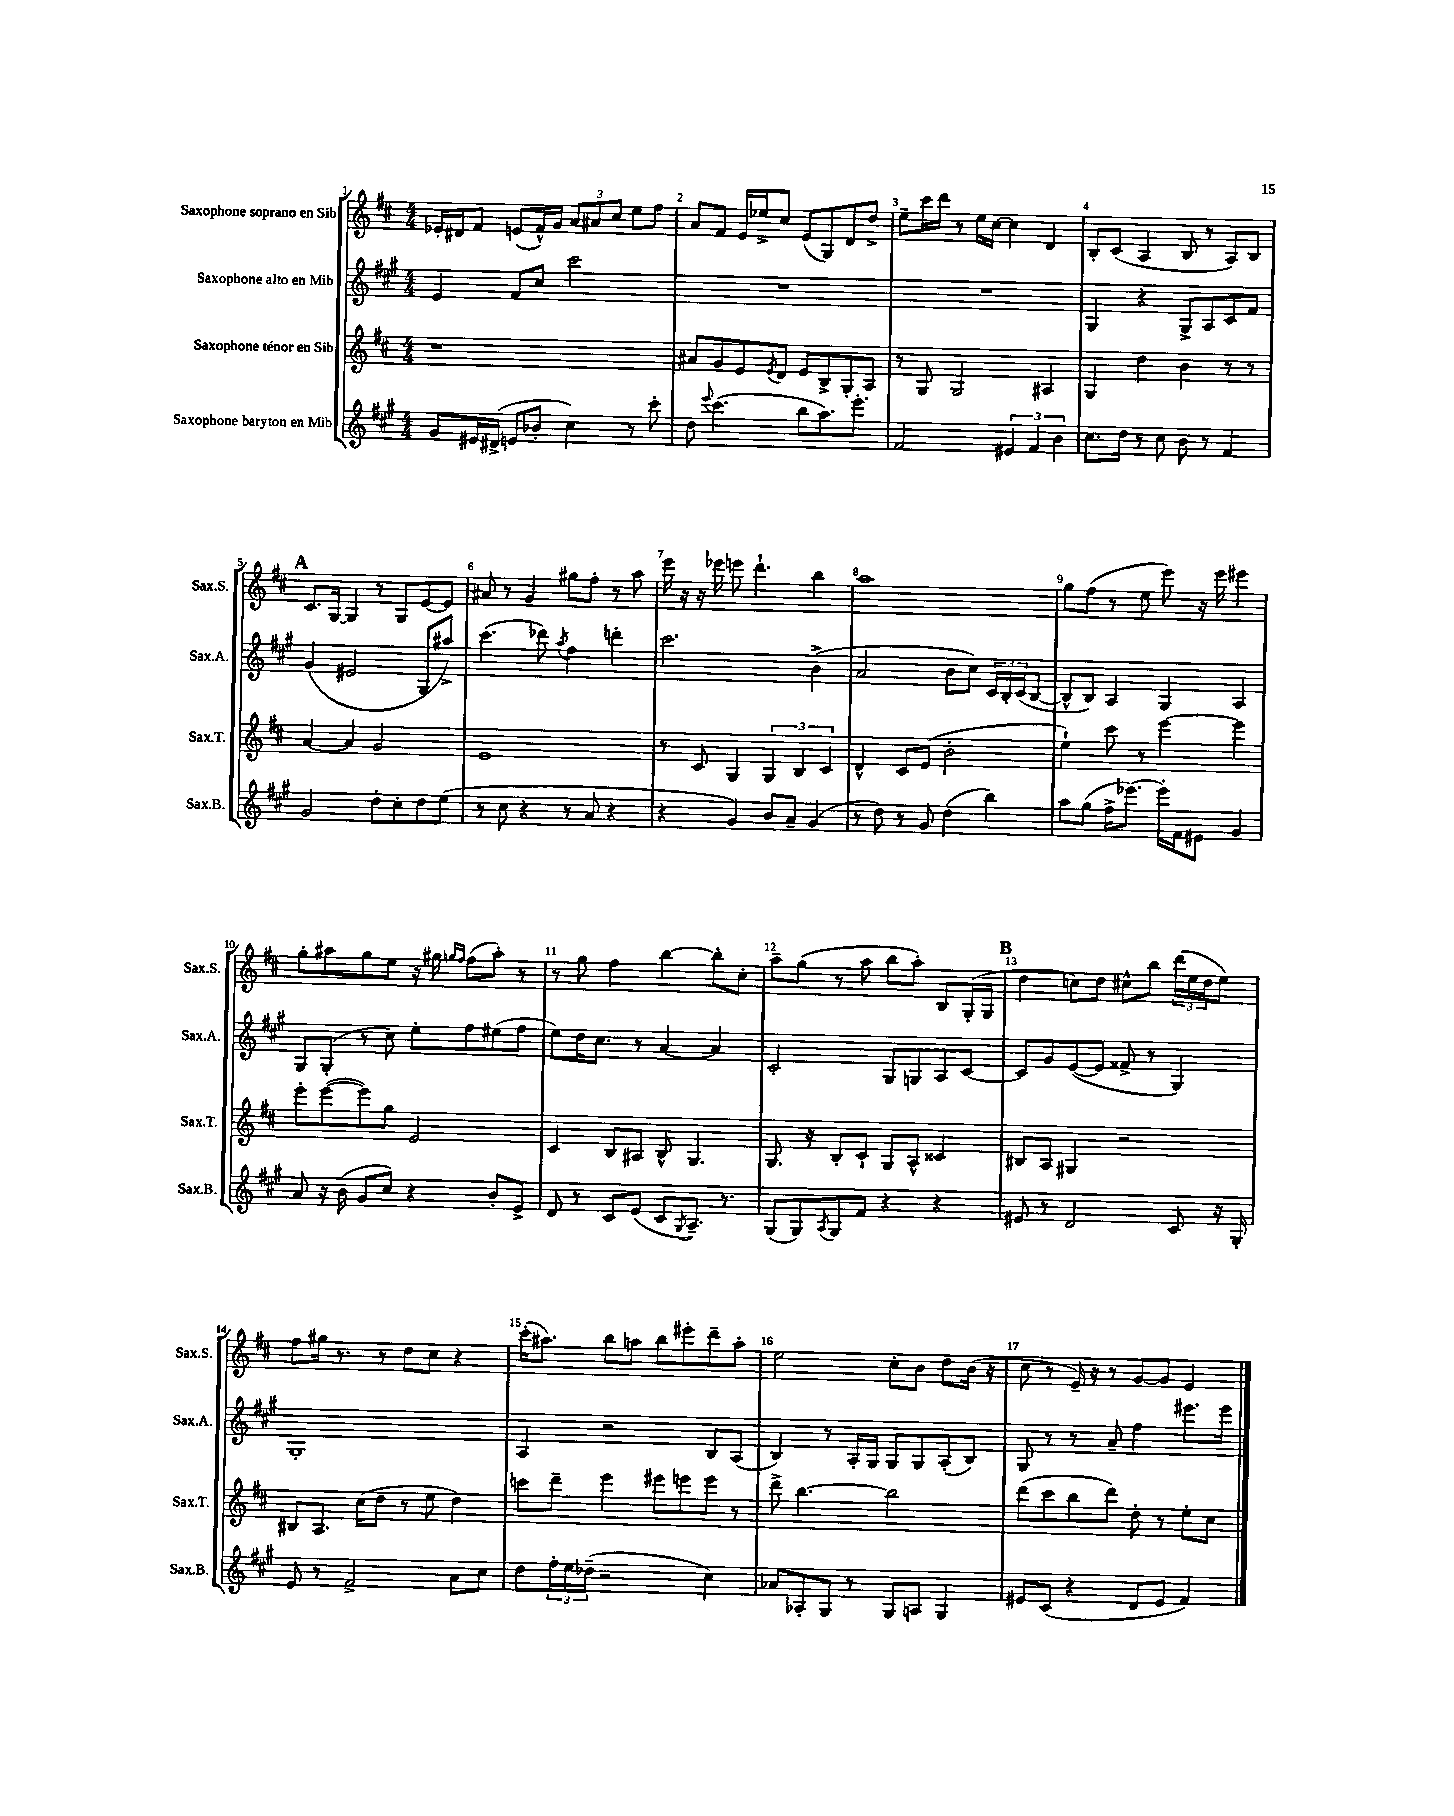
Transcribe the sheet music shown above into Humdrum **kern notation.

**kern	**kern	**kern	**kern
*staff4	*staff3	*staff2	*staff1
*clefG2	*clefG2	*clefG2	*clefG2
*k[f#c#g#]	*k[f#c#]	*k[f#c#g#]	*k[f#c#]
*M4/4	*M4/4	*M4/4	*M4/4
8g#	1r	4e	16e-'
.	.	.	16d#
16e#	.	.	8f#
(16d#^	.	.	.
8e	.	8f#	(8e
8b-'	.	8cc#	16f#^^)
.	.	.	16g
4cc#)	.	2ccc#	12a
.	.	.	12a#
.	.	.	12cc#
8r	.	.	8ee
8ccc#'	.	.	8ff#
=	=	=	=
8dd	8a#	1r	8a
8qqeee	.	.	.
(4.ccc#	8g	.	8f#
.	8e	.	16e
.	.	.	16ee-^
.	8qe	.	.
.	8d	.	8cc#
8bb	8e	.	(8e
8.aa)	8B^	.	8G)
.	8G'	.	8d
8.eee'	.	.	.
.	8A	.	8dd^
=	=	=	=
2f#	8r	1r	8ee~
.	8G	.	16ccc#
.	.	.	16ddd
.	2G	.	8r
.	.	.	16ee
.	.	.	[16cc#
6e#	.	.	4cc#]
6f#	.	.	.
.	4A#	.	4d
6b	.	.	.
=	=	=	=
8.cc#	4G	4G#	8B'
.	.	.	(8c#
16dd	.	.	.
8r	4dd	4r	4A
8cc#	.	.	.
8b	4b	8G#^	8B
8r	.	8A	8r
4f#	8r	8c#	8A)
.	8r	8f#	8B
=	=	=	=
2g#	[4a	(4g#	8.c#
.	.	.	[16G
.	4a]	2e#	4G]
8dd'	2g	.	8r
8cc#'	.	.	8G
8dd	.	8G#	[8e
(8ee	.	8aa#^)	8e]
=	=	=	=
8r	1e	(4.ccc#	8a#
8cc#	.	.	8r
4r	.	.	4g
.	.	8ddd-)	.
.	.	8qaa	.
8r	.	4ff#	8gg#
8a	.	.	8ff#'
4r	.	4ddd'	8r
.	.	.	8aa
=	=	=	=
4r	8r	2.ccc#	16eee
.	.	.	16r
.	8c#	.	16r
.	.	.	16eee-
4g#)	4G	.	8eee
.	.	.	4.ddd`
8b	6G	.	.
8a~	.	.	.
.	6B	.	.
(4g#	.	(4b^	4bb
.	6c#	.	.
=	=	=	=
8r	4d^^	2a	1aa
8dd)	.	.	.
8r	8c#	.	.
8g#	(8e	.	.
(4dd	2b'	8b	.
.	.	8cc#)	.
4bb)	.	24c#	.
.	.	24B'	.
.	.	(24c#	.
.	.	[8B	.
=	=	=	=
8aa	4ee`)	8B^^]	8gg
(8gg#	.	8B)	(8ff#
16ff#^	8ccc#	4A	8r
[8.eee-)	.	.	.
.	8r	.	8ee
16eee-']	[4eee	4G#	8eee)
16f#	.	.	.
8e#	.	.	16r
.	.	.	16eee
4g#	4eee]	4A	4eee#
=	=	=	=
8a	8eee'	8G#	8gg'
16r	([8eee	(8G#'	8aa#
(16b	.	.	.
8g#	8eee])	8r	8gg
8cc#)	8gg	8cc#)	8ee
4r	2e	8ee'	16r
.	.	.	16gg#
.	.	.	16qqgg
.	.	.	16qqff#
.	.	8ff#	(8ff#
8b'	.	(8ee#	8aa#')
8e^	.	8ff#	8r
=	=	=	=
8d	4c#	8ee)	8r
8r	.	16dd	8gg
.	.	8.cc#	.
8c#	8B	.	4ff#
(8e	8A#	8r	.
8c#	8B^^	[4a	[4bb
8qG#	.	.	.
8.A~)	4.G	.	.
.	.	4a]	8bb']
8.r	.	.	.
.	.	.	8cc#'
=	=	=	=
(8G#	8.G	2c#'	8aa~
8G#)	.	.	(8gg
.	16r	.	.
8qA	.	.	.
8G#	8B'	.	8r
8f#	8c#`	.	8aa
4r	8G	8G#	8bb
.	8A^^	8G	8aa')
4r	4c##	8A	8B
.	.	[8c#	(16G'
.	.	.	16G
=	=	=	=
8e#	8B#	8c#]	4dd
8r	8A	8g#	.
2d	4G#	([8e	8cc)
.	.	8e]	8dd
.	2r	8f##^	8cc#^^
.	.	8r	8bb
8c#	.	4G#)	(24ddd
.	.	.	24ee
.	.	.	24dd
16r	.	.	8ee)
16G#'	.	.	.
=	=	=	=
8e	8B#	1G#'	8ff#
8r	8.A	.	16gg#
.	.	.	8.r
2f#^	.	.	.
.	(16cc#	.	.
.	8dd	.	8r
.	8r	.	8dd
.	8ee	.	8cc#
8a	4dd)	.	4r
8cc#	.	.	.
=	=	=	=
8dd	8ccc	4A	(16ccc#'
.	.	.	8.aa#)
24ff#'	8ddd~	.	.
24ee	.	.	.
(24dd-~	.	.	.
2r	4eee	2r	8bb
.	.	.	8aa
.	8eee#	.	8bb
.	8eee	.	8eee#'
4cc#)	8eee	8B	8ddd~
.	8r	(8A	8aa'
=	=	=	=
8a-	8ddd^	4B)	2ee
8A-'	[4.bb	.	.
8G#	.	8r	.
8r	.	16A'	.
.	.	16G#	.
8G#	2bb]	8G#	8cc#'
8A	.	8G#	8b
4G#	.	(8A'	8dd
.	.	8B)	(16b
.	.	.	16r
=	=	=	=
8e#	(8ddd	8G#	8cc#
(8c#	8ccc#	8r	8r
4r	8bb	8r	16e~)
.	.	.	16r
.	8ddd)	8a~	8r
8d	8dd'	4ff#	[8g
8e#	8r	.	8g]
4f#)	8ee'	8.eee#	4e
.	8cc#	.	.
.	.	16eee#	.
==	==	==	==
*-	*-	*-	*-
